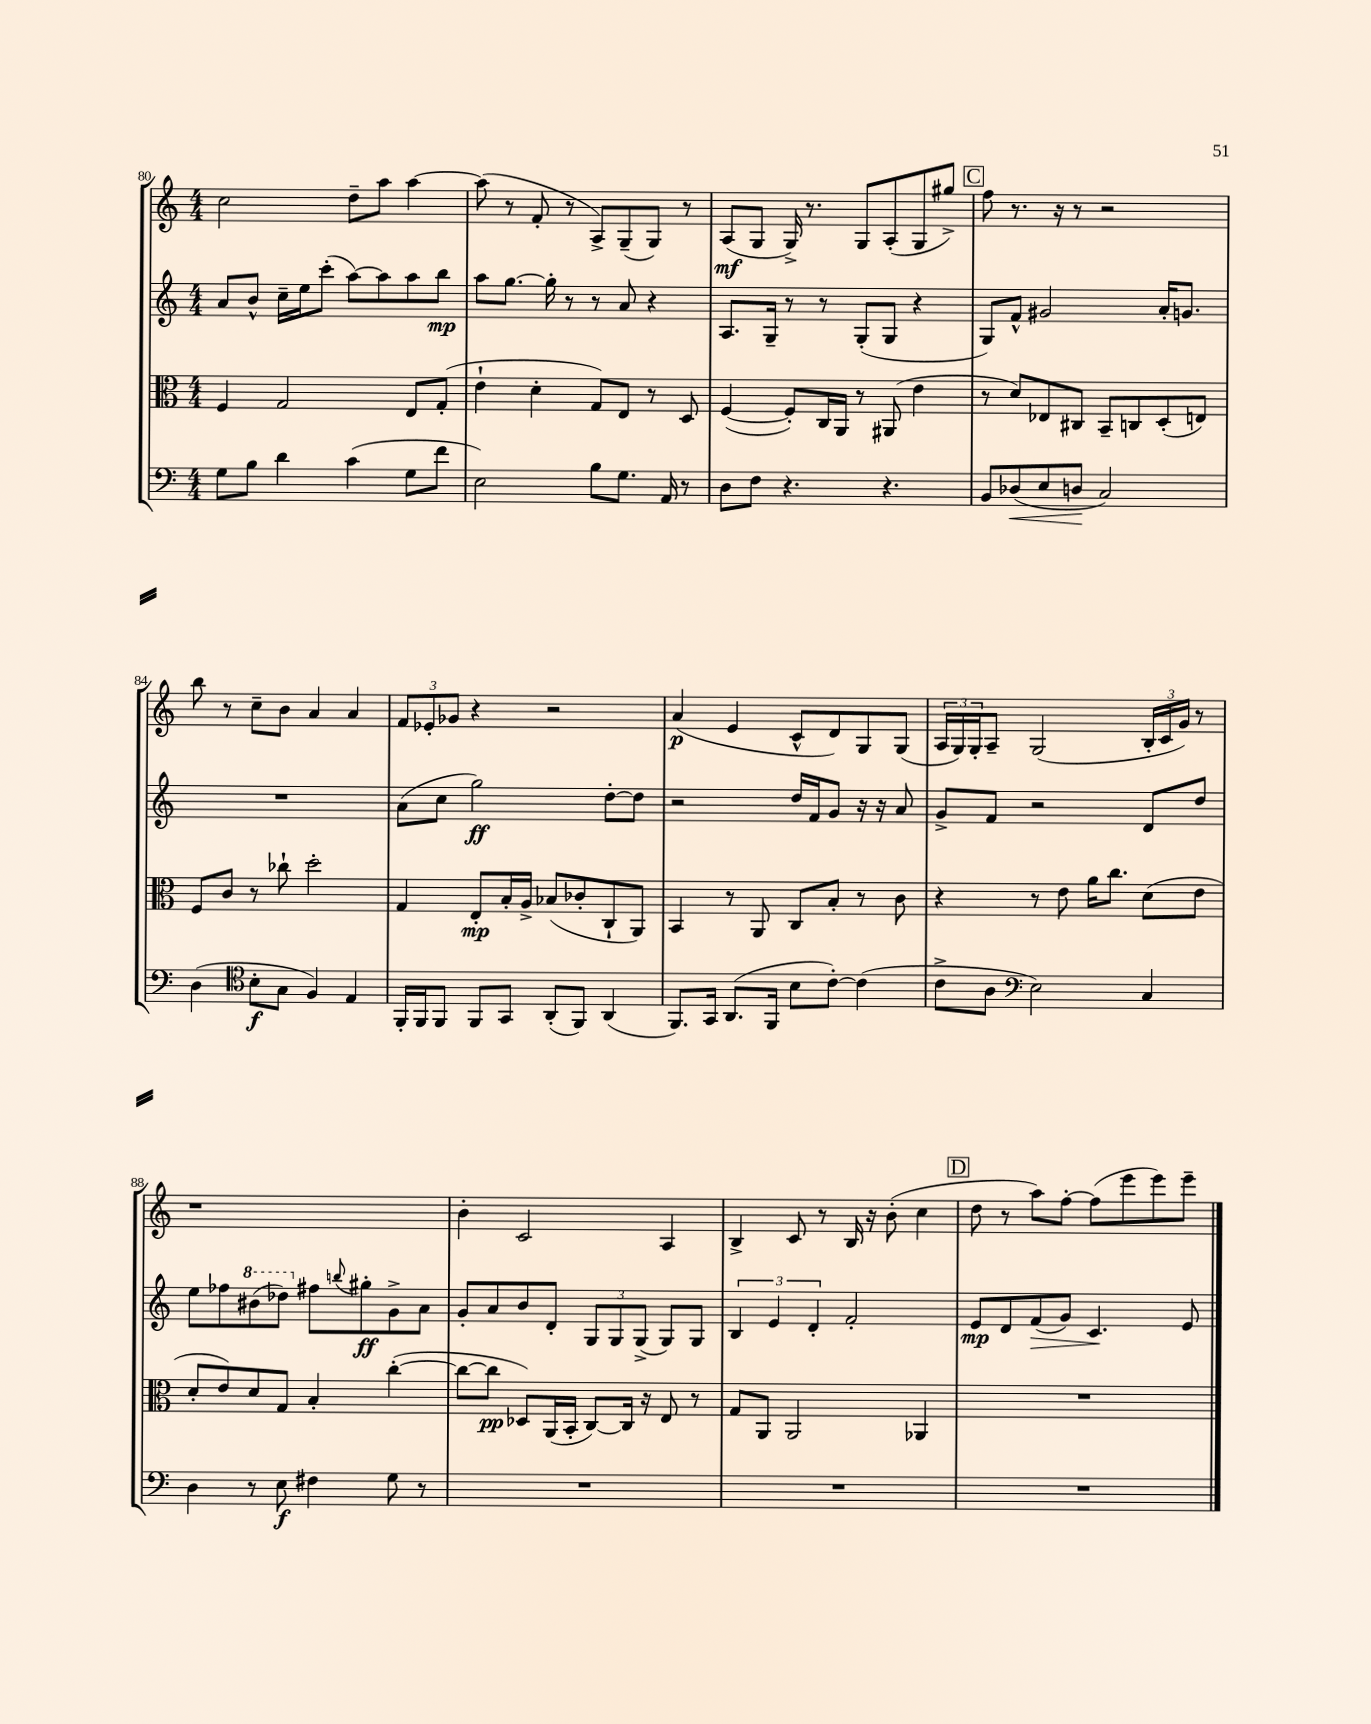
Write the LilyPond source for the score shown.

<<
\new StaffGroup <<
\new Staff = "s0" {
    \clef treble \key c \major \numericTimeSignature \time 4/4
    c''2 d''8-- a''8 a''4~ |
    a''8( r8 f'8-. r8 a8->) g8--( g8) r8 |
    a8\mf( g8 g16->) r8. g8 a8-.( g8 gis''8->) |
    \mark \markup { \box "C" } f''8 r8. r16 r8 r2 |
    b''8 r8 c''8-- b'8 a'4 a'4 |
    \tuplet 3/2 { f'8 ees'8-. ges'8 } r4 r2 |
    a'4\p( e'4 c'8-^ d'8) g8 g8( |
    \tuplet 3/2 { a16 g16) g16-. } a8-- g2( \tuplet 3/2 { b16-. c'16 g'16) } r8 |
    r1 |
    b'4-. c'2 a4 |
    b4-> c'8 r8 b16 r16 b'8-.( c''4 |
    \mark \markup { \box "D" } d''8 r8 a''8) f''8~-. f''8( e'''8 e'''8) e'''8-- \bar "|." |
}
\new Staff = "s1" {
    \clef treble \key c \major \numericTimeSignature \time 4/4
    a'8 b'8-^ c''16-- e''16 c'''8-.( a''8~) a''8 a''8 b''8\mp |
    a''8 g''8.~ g''16-. r8 r8 a'8 r4 |
    a8. g16-- r8 r8 g8-.( g8 r4 |
    \mark \markup { \box "C" } g8) f'8-^ gis'2 a'16-. g'8. |
    R1 |
    a'8( c''8 g''2\ff) d''8~-. d''8 |
    r2 d''16 f'16 g'8 r16 r16 a'8 |
    g'8-> f'8 r2 d'8 d''8 |
    e''8 fes''8 \ottava #1 bis''8( des'''8) \ottava #0 fis''8 \appoggiatura { b''8 } gis''8-.\ff g'8-> a'8 |
    g'8-. a'8 b'8 d'8-. \tuplet 3/2 { g8 g8 g8->( } g8) g8 |
    \tuplet 3/2 { b4 e'4 d'4-. } f'2-. |
    \mark \markup { \box "D" } e'8\mp d'8 f'8\>( g'8) c'4.\! e'8 \bar "|." |
}
\new Staff = "s2" {
    \clef alto \key c \major \numericTimeSignature \time 4/4
    f4 g2 e8 g8-.( |
    e'4-! d'4-. g8) e8 r8 d8 |
    f4~( f8-.) c16 a,16 r8 ais,8( e'4 |
    \mark \markup { \box "C" } r8 d'8) ees8 cis8 b,8-- c8 d8-.( e8) |
    f8 c'8 r8 ces''8-! d''2-. |
    g4 e8-.\mp b16-. a16-> bes8( ces'8-. c8-! a,8) |
    b,4 r8 a,8 c8 b8-. r8 c'8 |
    r4 r8 e'8 a'16 c''8. d'8( e'8 |
    d'8-. e'8) d'8 g8 b4-. c''4~-.( |
    c''8~ c''8\pp des8) a,16( b,16-. c8~) c16 r16 e8 r8 |
    g8 a,8 a,2 aes,4 |
    \mark \markup { \box "D" } R1 \bar "|." |
}
\new Staff = "s3" {
    \clef bass \key c \major \numericTimeSignature \time 4/4
    g8 b8 d'4 c'4( g8 f'8 |
    e2) b8 g8. a,16 r8 |
    d8 f8 r4. r4. |
    \mark \markup { \box "C" } b,8 des8\<( e8 d8\! c2) |
    d4( \clef tenor b8-.\f g8 f4) e4 |
    f,16-. f,16 f,8 f,8 g,8 a,8-.( f,8) a,4( |
    f,8.) g,16 a,8.( f,16 b8 c'8~-.) c'4( |
    c'8-> a8 \clef bass e2) c4 |
    d4 r8 e8\f fis4 g8 r8 |
    R1 |
    R1 |
    \mark \markup { \box "D" } R1 \bar "|." |
}
>>
>>
\layout { \context { \Score currentBarNumber = #80 } }
